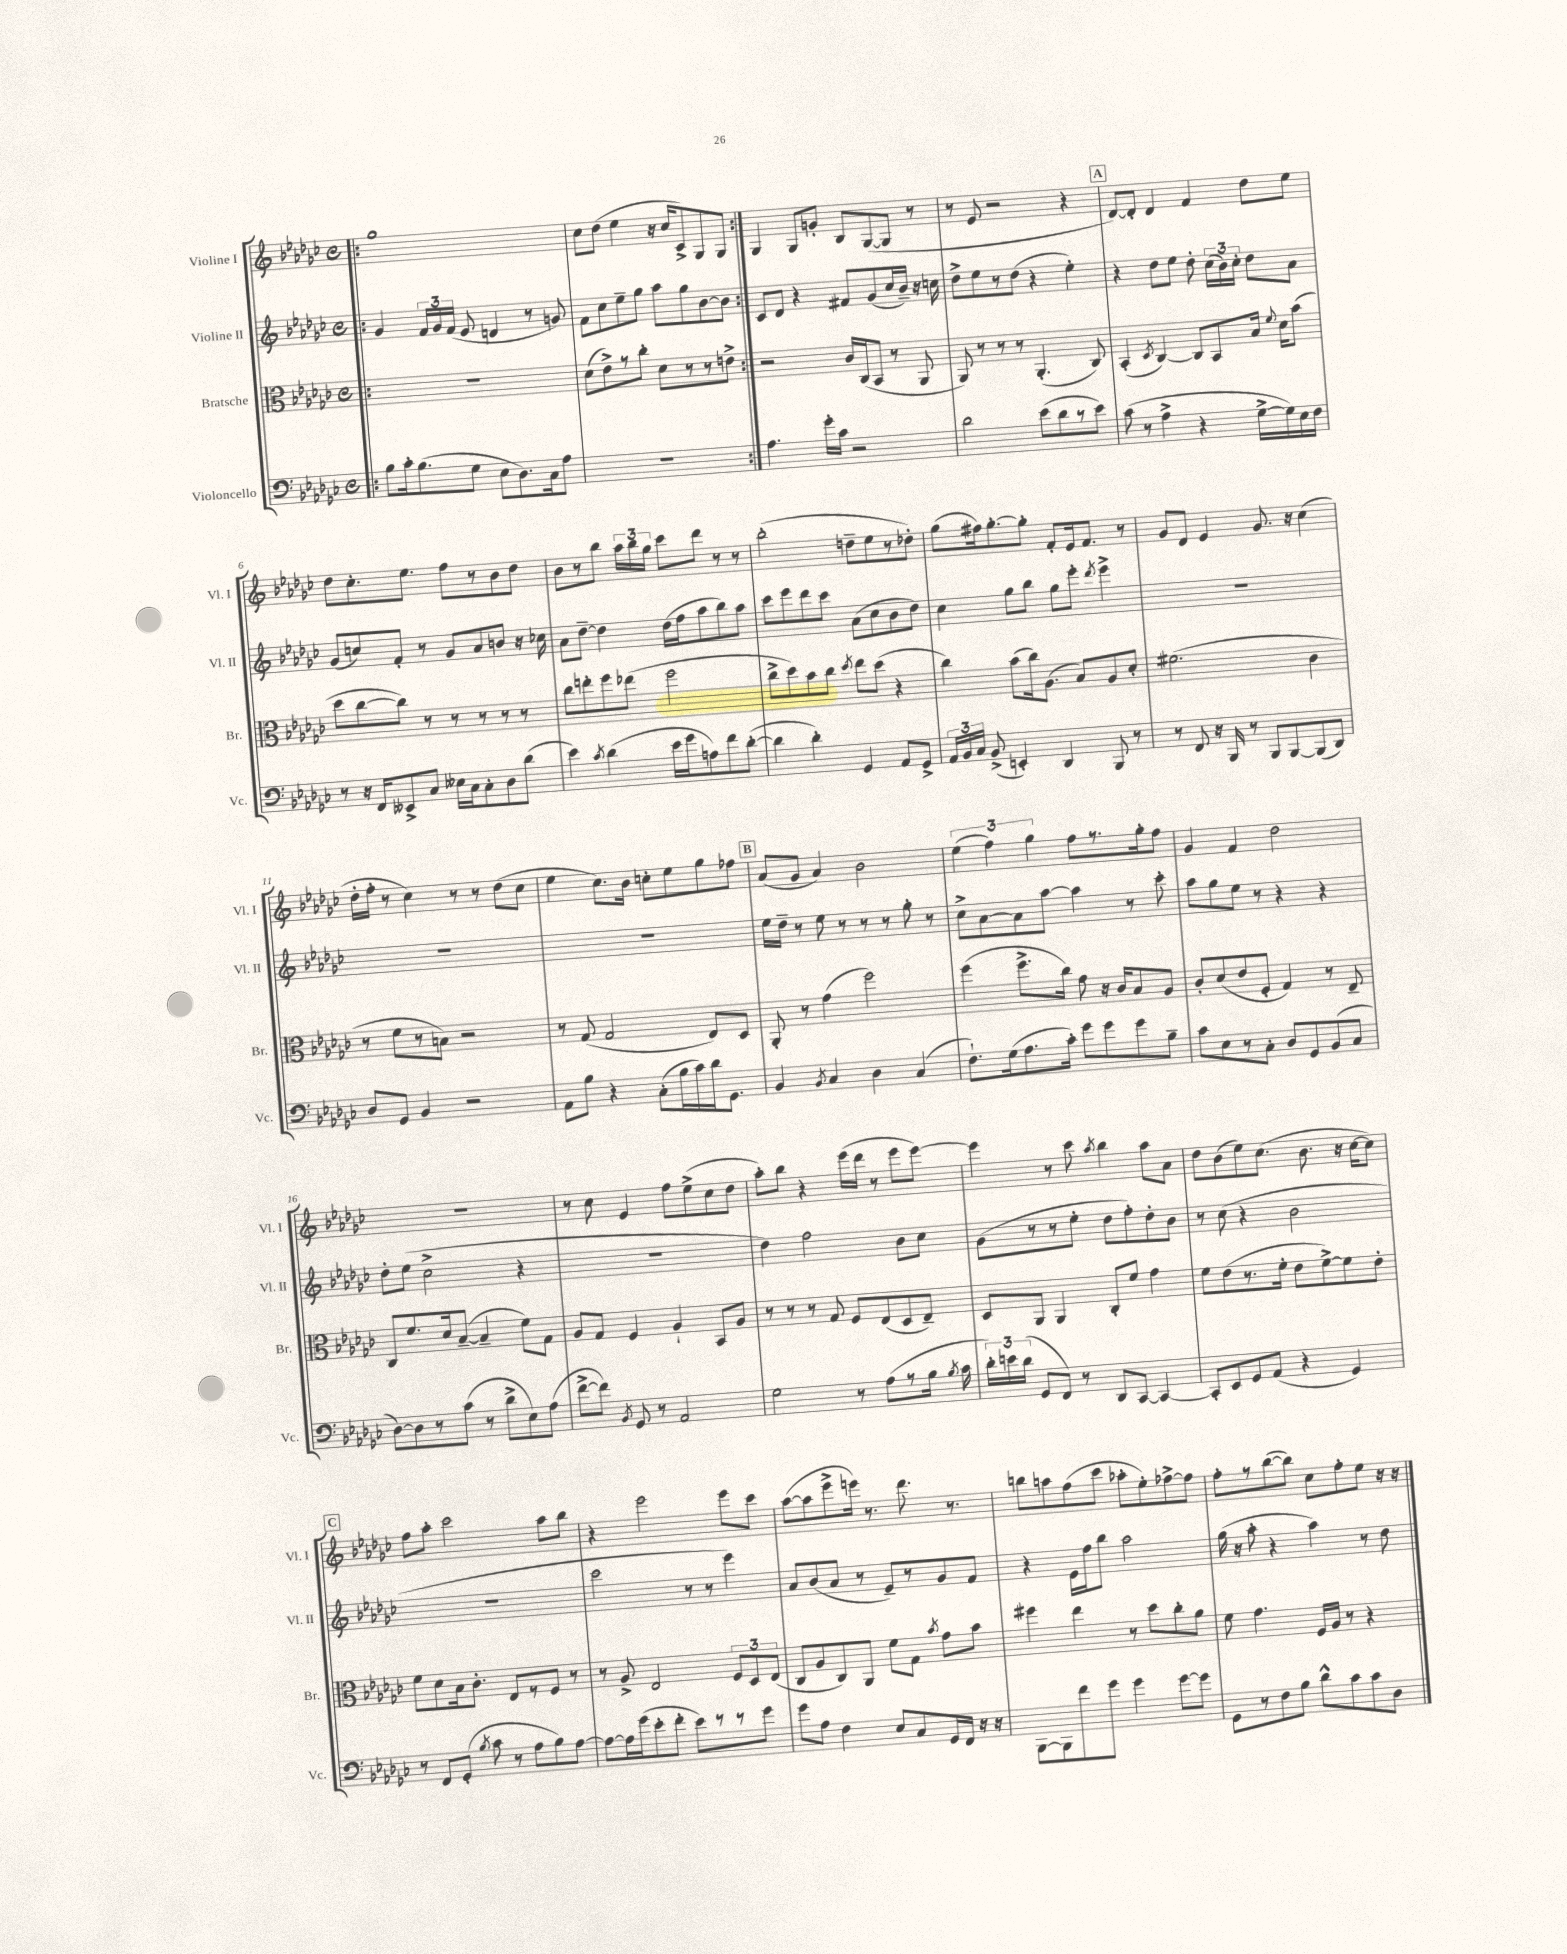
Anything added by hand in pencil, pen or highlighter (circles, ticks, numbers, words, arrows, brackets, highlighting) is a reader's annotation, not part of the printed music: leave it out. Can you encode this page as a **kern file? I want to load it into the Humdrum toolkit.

**kern	**kern	**kern	**kern
*part4	*part3	*part2	*part1
*staff4	*staff3	*staff2	*staff1
*I"Violoncello	*I"Bratsche	*I"Violine II	*I"Violine I
*I'Vc.	*I'Br.	*I'Vl. II	*I'Vl. I
*clefF4	*clefC3	*clefG2	*clefG2
*k[b-e-a-d-g-c-]	*k[b-e-a-d-g-c-]	*k[b-e-a-d-g-c-]	*k[b-e-a-d-g-c-]
*M4/4	*M4/4	*M4/4	*M4/4
*met(c)	*met(c)	*met(c)	*met(c)
=1!|:	=1!|:	=1!|:	=1!|:
8B-\L	1r	4g-/	1gg-
16c-'\k	.	.	.
(8.B-\	.	.	.
.	.	24f/LL	.
.	.	24g-/	.
.	.	(24f/JJ	.
8G-\J	.	8e-/	.
8E-\L	.	4dn/	.
8.D-\)	.	.	.
.	.	8r	.
16C-\k	.	.	.
8A-\J	.	8gn/)	.
=2	=2	=2	=2
1r	(8d-\L	8f\L	8cc-\L
.	8e-^\)	8cc-\	(8dd-\J
.	8r	8ee-~\	4ee-\
.	8cc-'\J	8gg-\J	.
.	8d-\L	8aa-\L	16r
.	.	.	16cc-/KL
.	8r	8gg-\	8c-^/)
.	8r	[8b-\	8G-/
.	8en^\J	8b-\J]	8G-/J
=3:|!	=3:|!	=3:|!	=3:|!
4.A-\	2r	8c-/L	4G-/
.	.	8d-/J	.
.	.	4r	8G-/L
16g-'\LL	.	.	8gn'/J
16c-\JJ	.	.	.
2r	16c-/LL	8f#X/L	8B-/L
.	(16C-/J	.	.
.	8BB-/J	(8g-/	([8G-/
.	8r	16cc-/L	8G-/J]
.	.	16b-~/JJ)	.
.	8AA-/	16r	8r
.	.	16ccn\	.
=4	=4	=4	=4
2d-\	8AA-/)	8dd-^\L	8r
.	8r	8ee-\	8e-/
.	8r	8r	2r
.	8r	(8dd-\J	.
(8e-\L	(4.AA-'/	4r	.
8d-\	.	.	.
8r	.	4ee-'\)	4r
8e-\J)	8C-/)	.	.
!!LO:REH:place=s1:t=A
=5	=5	=5	=5
(8c-\	(4BB-'/	4r	[8d-/L)
8r	.	.	8d-'/J]
.	8qD-/	.	.
4A-^\	[4C-/)	8dd-\L	4d-/
.	.	8ee-\J	.
4r	8C-/L]	8dd-'\	4f/
.	8BB-/	(24cc-\LL	.
.	.	24b-\)	.
.	.	24cc-'\JJ	.
[16G-^\LL	16B-/Jk	8dd-\L	8dd-\L
.	8qqf/	.	.
16G-\])	16d-\KL	.	.
16E-\	(8b-\J	8a-\J	8ee-\J
16F\JJ	.	.	.
!!LO:LB:g=z
=6	=6	=6	=6
8r	8dd-\L	(8g-/L	8dd-\L
16r	[8cc-\	8ccn/)	8.cc-'\
16FF/KL	.	.	.
8EE--X^/	8cc-\J])	8f'/J	.
.	.	.	8.ee-\J
8C-/J	8r	8r	.
16E--X\LL	8r	8g-/L	8ff\L
16C-\J	.	.	.
8C-'\	8r	8a-/	8r
8D-\	8r	8bn/J	8b-\
(8d-\J	8r	16r	8dd-\J
.	.	16cc-X\	.
=7	=7	=7	=7
4e-\)	8cc-\L	8a-\L	8b-\L
.	8een'\	[8dd-~\J	8r
8qc-/	.	.	.
(4d-\	8ff\	4dd-\]	8bb-\J
.	(8ee-X\J	.	24aa-\LL
.	.	.	24bb-\
.	.	.	24gg-\JJ
16e-\LL	2ff\	(16dd-\LL	8ccc-\L
16g-\J	.	16ff\J	.
8An\)	.	8aa-\	8ddd-\J
8f\	.	8bb-\)	8r
([8d-'\J	.	8aa-\J	8r
=8	=8	=8	=8
4d-\]	8cc-^\L	8ccc-\L	(2bb-'\
.	8dd-\)	8eee-\	.
4d-'\)	8b-\	8ddd-\	.
.	8cc-\J	8ccc-\J	.
.	8qdd-/	.	.
4GG-/	8ee-\L	(8a-\L	8ddn~\L
.	(8dd-\J	8cc-\	8ee-\
8AA-/L	4r	8b-\	8r
8GG-^/J	.	8dd-\J)	8dd-X'\J)
=9	=9	=9	=9
24AA-/LL	4cc-\)	4cc-\	(8gg-\L
24BB-/	.	.	.
24C-/JJ	.	.	.
(8BB-^/	.	.	16ff#X\k)
.	.	.	[8.gg-'\
4EEn'/)	(8b-\L	8gg-\L	.
.	16cc-\k)	8bb-\J	8gg-'\J]
.	(8.A-\J	.	.
4DD-/	.	8gg-\L	8f'/L
.	8B-/L)	8eee-'\J	16e-/k
.	.	.	8.f/J
.	.	8qddd-/	.
8BBB-/	8A-/	4eee-^\	.
8r	8d-'/J	.	8r
=10	=10	=10	=10
8r	(2.f#X\	1r	8g-/L
8FF/	.	.	8d-/J
16r	.	.	4e-/
16BBB-/	.	.	.
8r	.	.	.
8BBB-/L	.	.	8.g-/
[8BBB-/	.	.	.
.	.	.	16r
(8BBB-/]	4c-\	.	(4cc-\
8DD-/J)	.	.	.
!!LO:LB:g=z
=11	=11	=11	=11
8D-/L	8r	1r	16dd-'\LL
.	.	.	16ff'\JJ
8GG-/J	8f\L	.	8r
4BB-/	8r	.	4cc-\)
.	8Bn\J)	.	.
2r	2r	.	8r
.	.	.	8r
.	.	.	(8dd-\L
.	.	.	8cc-\J
=12	=12	=12	=12
8AA-\L	8r	1r	4ee-\
8B-\J	(8G-/	.	.
4r	2G-/	.	8.cc-\L)
.	.	.	16b-\Jk
(8C-'\L	.	.	8ccn'\L
16B-\L	.	.	8ee-\
16c-\)	.	.	.
16d-\J	8E-/L)	.	8gg-\
8.GG-\J	.	.	.
.	8D-/J	.	8ff-X\J
!!LO:REH:place=s1:t=B
=13	=13	=13	=13
4BB-/	8AA-'/	16ee-\LL	(8a-/L
.	.	16dd-~\JJ	.
.	8r	8r	8g-/J
8qBB-/	.	.	.
4C-/	(4g-\	8ee-\	4a-/)
.	.	8r	.
4D-\	2ff\)	8r	2b-\
.	.	8r	.
(4C-/	.	8gg-'\	.
.	.	8r	.
=14	=14	=14	=14
8.F`\L)	(4ff\	8cc-^\L	(6ee-\
.	.	[8a-\	.
.	.	.	6ff\)
(16G-\k	.	.	.
8.A-\	8.ff^\L	8a-\]	.
.	.	.	6gg-\
.	.	[8aa-\J	.
16c-'\Jk)	16cc-\Jk)	.	.
8g-\L	8g-\	4aa-\]	8ff\L
8g-\	16r	.	8.r
.	16c-/KL	.	.
8g-\	8B-/	8r	.
.	.	.	16gg-'\k
8B-~\J	8A-/J	8ccc-'\	8ff\J
=15	=15	=15	=15
8c-\L	8c-'/L	8aa-\L	4g-/
8E-\	(8d-/	8gg-\	.
8r	8e-/	8ee-\J	4f/
8C-'\J	8F'/J	8r	.
8D-/L	4G-/)	4r	2dd-\
8GG-/	.	.	.
(8BB-/	8r	4r	.
8C-/J	8E-~/	.	.
!!LO:LB:g=z
=16	=16	=16	=16
[8D-\L)	8C-/L	8dd-'\L	1r
8D-\]	8.f/	(8ee-\J	.
8r	.	2cc-^\	.
.	16d-/k	.	.
(8c-\J	([8B-~/J	.	.
8r	4B-~/]	.	.
8d-^\L	.	.	.
8E-\)	8f\L)	4r	.
(8A-\J	8G-\J	.	.
=17	=17	=17	=17
[8f^\L	8A-/L	1r	8r
8f\J])	8G-/J	.	8cc-\
8qBB-/	.	.	.
8GG-/	4F/	.	4e-/
8r	.	.	.
2AA-/	4A-`/	.	8ff\L
.	.	.	(8ee-^\
.	8BB-/L	.	8cc-\
.	8A-/J	.	8dd-\J
=18	=18	=18	=18
2G-\	8r	4dd-\)	8aa-'\L)
.	8r	.	8bb-\J
.	8r	2ff\	4r
.	8G-/	.	.
8r	8F/L	.	(16eee-\LL
.	.	.	16ddd-\JJ
(8A-\L	(8E-/	.	8r
8r	8D-/	8b-\L	8eee-\L
16B-\Jk	8E-~/J)	8cc-\J	[8eee-\J)
8qB-/	.	.	.
16c-\	.	.	.
=19	=19	=19	=19
24d-'\LL)	8D-/L	(8g-\L	4eee-\]
24en\	.	.	.
(24d-\JJ	.	.	.
8GG-/L	8AA-/J	8r	.
8FF/J)	4AA-/	8r	8r
8r	.	8ee-'\J	8ccc-\
.	.	.	8qaa-/
8DD-/L	8C-'/L	8dd-\L	4bb-\
[8CC-/J	8f/J	8ff'\)	.
4CC-/_	4g-\	8dd-'\	8aa-\L
.	.	8b-\J	8a-\J
=20	=20	=20	=20
8CC-'/L]	8f\L	8r	8dd-\L
8EE-/	(8e-\	(8cc-\	(8b-\
8GG-/	8.r	4r	8ee-\)
(8AA-/J	.	.	(8.cc-\J
.	16f'\Jk	.	.
4r	8e-\L	2b-\	.
.	.	.	8.b-\
.	[8f^\)	.	.
4GG-/)	8f\]	.	16r
.	.	.	[16cc-\KL
.	8e-'\J	.	8cc-\J])
!!LO:LB:g=z
!!LO:REH:place=s1:t=C
=21	=21	=21	=21
8r	8f\L	1r	8ff\L
8FF/L	8d-\	.	8aa-'\J
(8GG-'/J	16B-\k	.	2ccc-\
.	8.c-'\J	.	.
8qB-/	.	.	.
8c-\	.	.	.
8r	8E-/L	.	.
8A-\L	8r	.	.
8B-\)	8F/J	.	8aa-\L
[8A-\J	8r	.	8bb-\J
=22	=22	=22	=22
8A-\L_	8r	2ccc-\	4r
16A-\L]	8A-^/	.	.
(16g-\J	.	.	.
8e-'\	2E-/	.	2eee-\
8f'\J	.	.	.
8e-\L)	.	8r	.
8r	.	8r	.
8r	12F/L	4eee-\)	8eee-\L
.	12D-/	.	.
8g-\J	.	.	8ccc-\J
.	(12E-/J	.	.
=23	=23	=23	=23
8g-\L	8C-/L	8a-/L	([8aa-\L
8A-\J	8A-/	(8b-/	8aa-\]
4F\	8C-/)	8a-/J	8eee-^\
.	8AA-/J	8r	16eeen\Jk)
.	.	.	8.r
8E-/L	8f\L	8e-~/L)	.
8C-/	8G-\J	8r	8.ddd-\
.	8qb-/	.	.
16GG-/L	8g-\L	8g-/	.
16FF/JJ	.	.	8.r
16r	8b-\J	8f/J	.
16r	.	.	.
=24	=24	=24	=24
[8BBB-\L	4ff#X\	4r	8bbn\L
8BBB-\]	.	.	8aan\
8f\	4ee-\	16e-\LL	(8ff\
.	.	16ff\J	.
8g-\J	.	8bb-\J	8ccc-\J
4g-\	8r	2aa-\	8aa-X'\L
.	8dd-\L	.	8ee-'\)
[8g-\L	8cc-'\	.	[8ff-X^\
8g-\J]	8a-\J	.	8ff-\J]
=25	=25	=25	=25
8GG-\L	8f\	(16gg-\	8ff'\L
.	.	16r	.
8r	4.g-\	8aa-'\	8r
8F\	.	4r	([8bb-\
8B-\J	.	.	8bb-\J])
8d-^^\L	16F/LL	4aa-\)	8cc-\L
.	16A-/JJ	.	.
8c-\	8r	.	8ff'\
8c-\	4r	8r	8ee-\J
8D-\J	.	8dd-\	16r
.	.	.	16r
==	==	==	==
*-	*-	*-	*-
